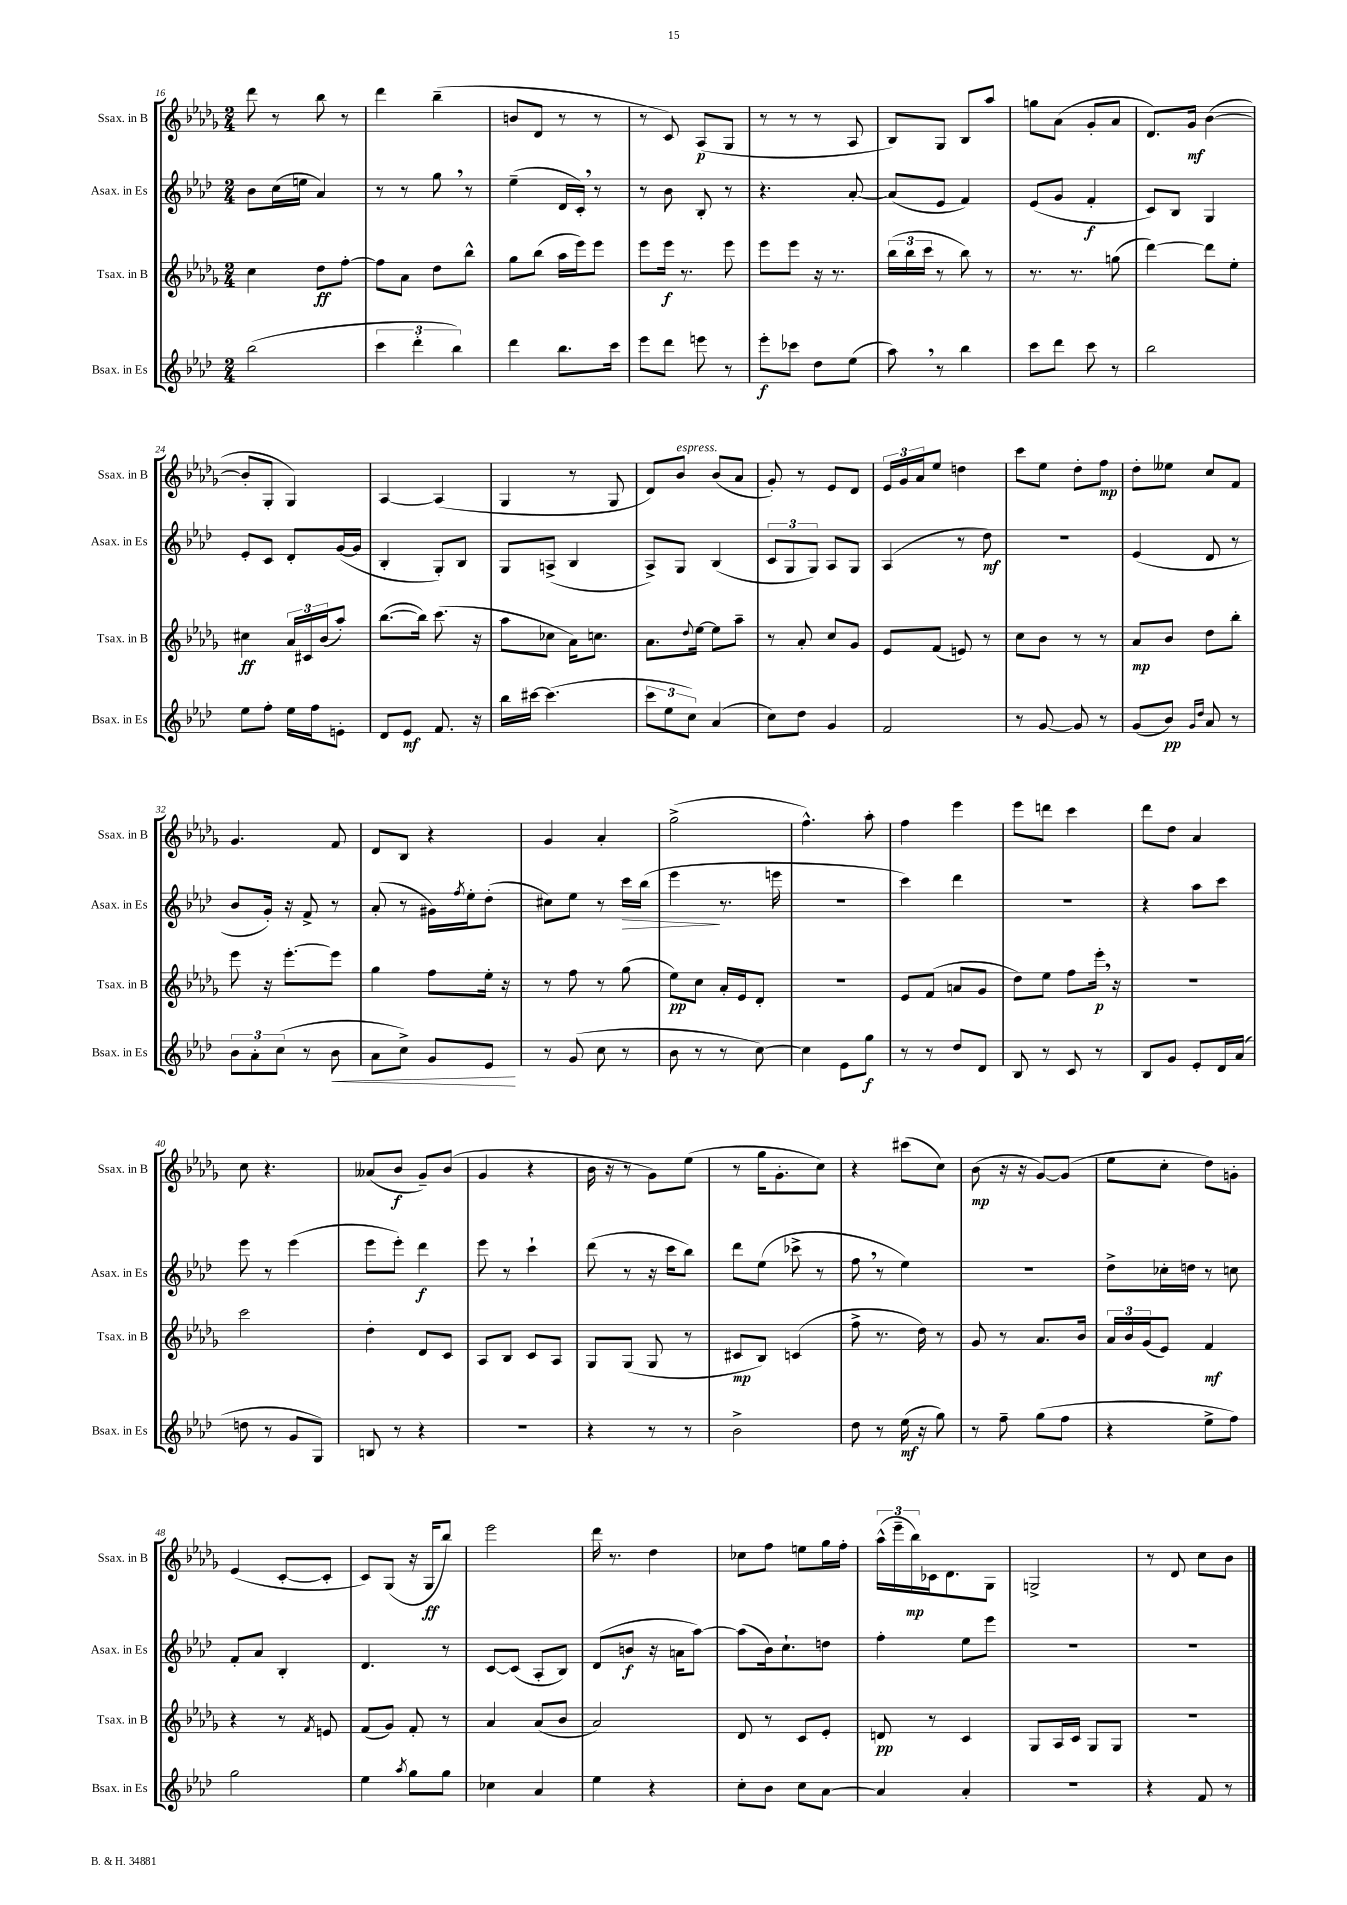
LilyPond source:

<<
\new StaffGroup <<
\new Staff = "s0" \with { instrumentName = "Ssax. in B" shortInstrumentName = "Ssax. in B" } {
    \clef treble \key des \major \numericTimeSignature \time 2/4
    des'''8 r8 bes''8 r8 |
    des'''4 bes''4--( |
    b'8 des'8 r8 r8 |
    r8 c'8) aes8\p( ges8 |
    r8 r8 r8 aes8 |
    bes8) ges8 bes8 aes''8 |
    g''8 aes'8( ges'8-. aes'8 |
    des'8.) ges'16\mf bes'4~( |
    bes'8-. ges8-. ges4) |
    aes4~ aes4( |
    ges4 r8 ges8 |
    des'8) bes'8^\markup { \italic "espress." } bes'8( aes'8 |
    ges'8-.) r8 ees'8 des'8 |
    \tuplet 3/2 { ees'16 ges'16 aes'16 } ees''8 d''4 |
    c'''8 ees''8 des''8-. f''8\mp |
    des''8-. eeses''8 c''8 f'8 |
    ges'4. f'8 |
    des'8 bes8 r4 |
    ges'4 aes'4-. |
    ges''2->( |
    f''4.-^) aes''8-. |
    f''4 ees'''4 |
    ees'''8 d'''8 c'''4 |
    des'''8 des''8 aes'4 |
    c''8 r4. |
    aeses'8( bes'8\f ges'8--) bes'8( |
    ges'4 r4 |
    bes'16 r16 r8 ges'8) ees''8( |
    r8 ges''16 ges'8.-. c''8) |
    r4 cis'''8( c''8) |
    bes'8\mp( r16 r16 ges'8~) ges'8( |
    ees''8 c''8-. des''8) g'8-. |
    ees'4( c'8~-. c'8-. |
    c'8) ges8( r16 ges16\ff bes''8) |
    ees'''2 |
    des'''16 r8. des''4 |
    ces''8 f''8 e''8 ges''16 f''16-. |
    \tuplet 3/2 { aes''16-^( ees'''16-- bes''16\mp) } ces'16 des'8. ges8 |
    g2-> |
    r8 des'8 c''8 bes'8 \bar "|." |
}
\new Staff = "s1" \with { instrumentName = "Asax. in Es" shortInstrumentName = "Asax. in Es" } {
    \clef treble \key aes \major \numericTimeSignature \time 2/4
    bes'8 c''16( e''16 aes'4) |
    r8 r8 g''8 \breathe r8 |
    ees''4--( des'16 c'16-.) \breathe r8 |
    r8 bes'8 bes8-. r8 |
    r4. aes'8~-. |
    aes'8( ees'8 f'4) |
    ees'8( g'8 f'4-.\f |
    c'8) bes8 g4 |
    ees'8-. c'8 des'8-. g'16~( g'16 |
    bes4-. g8-.) bes8 |
    g8 a8->( bes4 |
    aes8->) g8 bes4( |
    \tuplet 3/2 { c'8 g8 g8) } aes8 g8 |
    aes4( r8 des''8\mf) |
    R2 |
    ees'4( des'8 r8 |
    bes'8 g'16-.) r16 f'8-> r8 |
    aes'8-.( r8 gis'16) \acciaccatura { f''8 } ees''16-. des''8-.( |
    cis''8) ees''8 r8 c'''16\> bes''16( |
    ees'''4\! r8. e'''16 |
    R2 |
    c'''4) des'''4 |
    r2 |
    r4 aes''8 c'''8 |
    ees'''8 r8 ees'''4( |
    ees'''8 ees'''8-.) des'''4\f |
    ees'''8 r8 c'''4-! |
    des'''8( r8 r16 c'''16 bes''8) |
    des'''8 ees''8( ces'''8-> r8 |
    f''8 \breathe r8 ees''4) |
    r2 |
    des''8-> ces''16-. d''16 r8 c''8 |
    f'8-. aes'8 bes4-. |
    des'4. r8 |
    c'8~ c'8( aes8-. bes8) |
    des'8( b'8\f r16 a'16 aes''8~) |
    aes''8( bes'16) c''8.-! d''8 |
    f''4-. ees''8 ees'''8 |
    R2 |
    R2 \bar "|." |
}
\new Staff = "s2" \with { instrumentName = "Tsax. in B" shortInstrumentName = "Tsax. in B" } {
    \clef treble \key des \major \numericTimeSignature \time 2/4
    c''4 des''8\ff f''8~-. |
    f''8 aes'8 des''8 bes''8-^ |
    ges''8 bes''8( aes''16 ees'''16) ees'''8 |
    ees'''8 ees'''16\f r8. ees'''8 |
    ees'''8 ees'''8 r16 r8. |
    \tuplet 3/2 { bes''16( bes''16 c'''16 } r8 bes''8) r8 |
    r8. r8. g''8( |
    des'''4~) des'''8 ees''8-. |
    cis''4\ff \tuplet 3/2 { aes'16 cis'16 bes'16( } aes''8-.) |
    bes''8.~( bes''16) c'''8.( r16 |
    aes''8 ces''8 aes'16) c''8. |
    aes'8. \appoggiatura { des''8 } ees''16~ ees''8 aes''8-- |
    r8 aes'8-. c''8 ges'8 |
    ees'8 f'8( e'8) r8 |
    c''8 bes'8 r8 r8 |
    aes'8\mp bes'8 des''8 bes''8-. |
    ees'''8 r16 ees'''8.~-. ees'''8 |
    ges''4 f''8 ees''16-. r16 |
    r8 f''8 r8 ges''8( |
    ees''8\pp) c''8 aes'16-. ees'16 des'8-. |
    R2 |
    ees'8 f'8( a'8 ges'8 |
    des''8) ees''8 f''8 ees'''16-.\p \breathe r16 |
    R2 |
    c'''2 |
    des''4-. des'8 c'8 |
    aes8 bes8 c'8 aes8 |
    ges8 ges8( ges8 r8 |
    cis'8\mp bes8) c'4( |
    f''8-> r8. des''16) r8 |
    ges'8 r8 aes'8. bes'16 |
    \tuplet 3/2 { aes'16 bes'16 ges'16( } ees'8) f'4\mf |
    r4 r8 \acciaccatura { f'8 } e'8 |
    f'8( ges'8) f'8-. r8 |
    aes'4 aes'8( bes'8 |
    aes'2) |
    des'8 r8 c'8 ees'8-. |
    d'8\pp r8 c'4 |
    ges8 aes16 c'16 ges8 ges8 |
    R2 \bar "|." |
}
\new Staff = "s3" \with { instrumentName = "Bsax. in Es" shortInstrumentName = "Bsax. in Es" } {
    \clef treble \key aes \major \numericTimeSignature \time 2/4
    bes''2( |
    \tuplet 3/2 { c'''4 des'''4-. bes''4) } |
    des'''4 bes''8. c'''16 |
    ees'''8 des'''8 e'''8 r8 |
    ees'''8-.\f ces'''8 des''8 ees''8( |
    aes''8) \breathe r8 bes''4 |
    c'''8 des'''8 c'''8 r8 |
    bes''2 |
    ees''8 f''8-. ees''16 f''16 e'8-. |
    des'8 ees'8\mf f'8. r16 |
    bes''16 cis'''16~ cis'''4.( |
    \tuplet 3/2 { c'''8 ees''8 c''8) } aes'4( |
    c''8) des''8 g'4 |
    f'2 |
    r8 g'8~ g'8 r8 |
    g'8( bes'8\pp) \grace { g'16 des''16 } aes'8 r8 |
    \tuplet 3/2 { bes'8 aes'8-. c''8( } r8 bes'8\< |
    aes'8 c''8->) g'8 ees'8\! |
    r8 g'8( c''8 r8 |
    bes'8 r8 r8 c''8~) |
    c''4 ees'8 g''8\f |
    r8 r8 des''8 des'8 |
    bes8 r8 c'8 r8 |
    bes8 g'8 ees'8-. des'16 aes'16( |
    d''8 r8 g'8 g8) |
    b8 r8 r4 |
    R2 |
    r4 r8 r8 |
    bes'2-> |
    des''8 r8 ees''16\mf( r16 g''8) |
    r8 f''8-- g''8( f''8 |
    r4 ees''8-> f''8) |
    g''2 |
    ees''4 \acciaccatura { aes''8 } g''8 g''8 |
    ces''4 aes'4 |
    ees''4 r4 |
    c''8-. bes'8 c''8 aes'8~ |
    aes'4 aes'4-. |
    R2 |
    r4 f'8 r8 \bar "|." |
}
>>
>>
\layout { \context { \Score currentBarNumber = #16 } }
